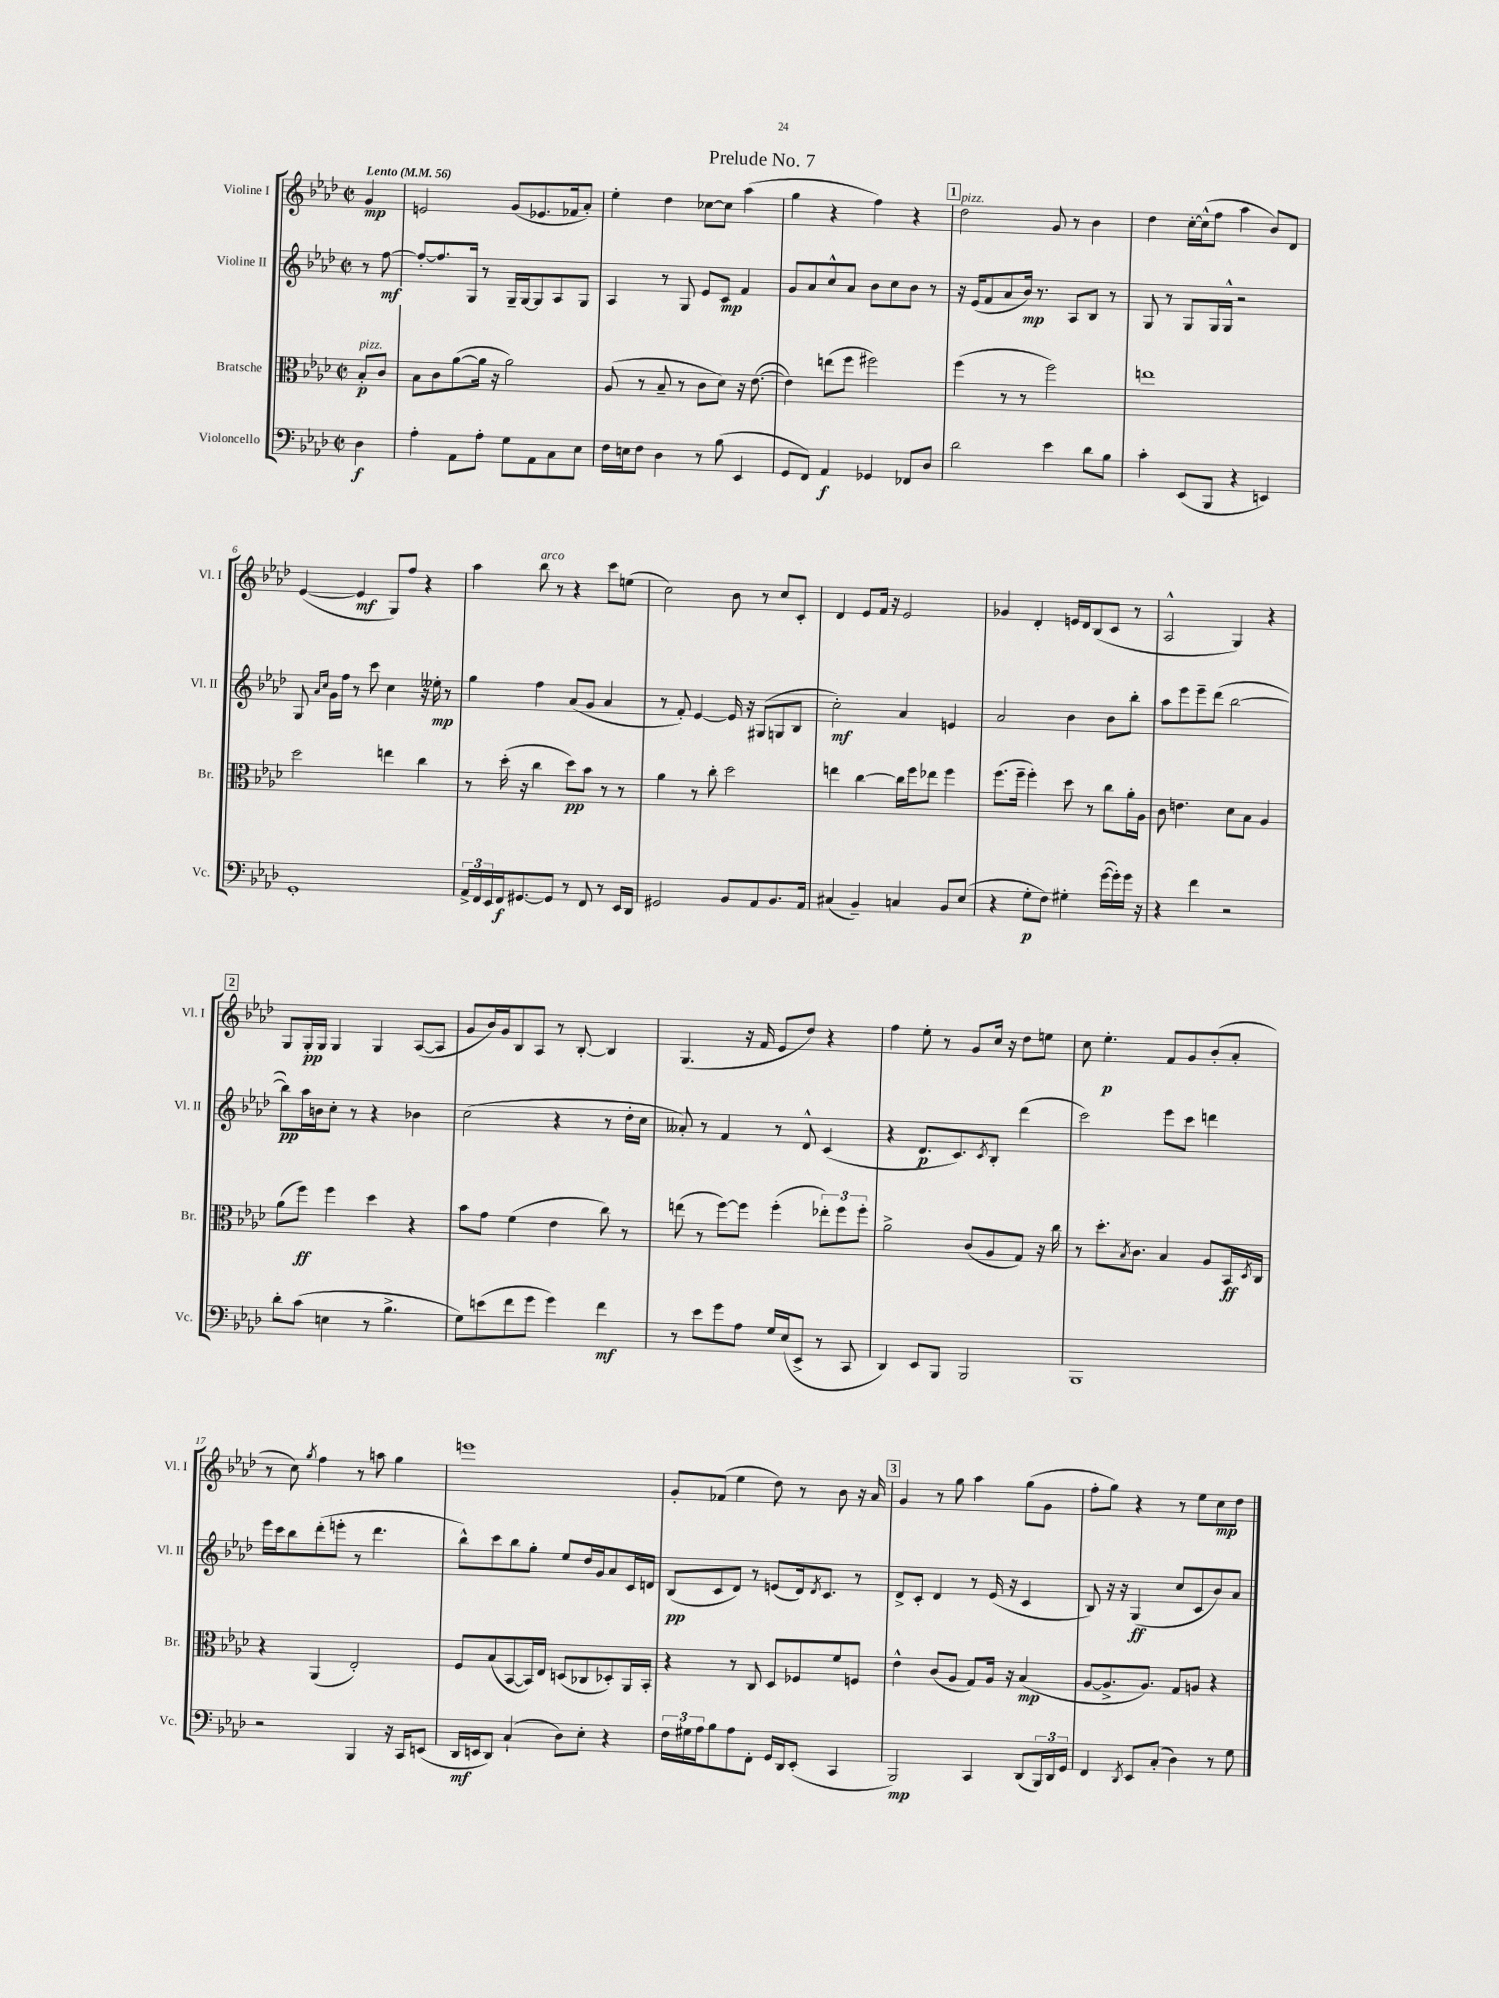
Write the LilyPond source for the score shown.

\header { title = "Prelude No. 7" }
<<
\new StaffGroup <<
\new Staff = "s0" \with { instrumentName = "Violine I" shortInstrumentName = "Vl. I" } {
    \clef treble \key aes \major \defaultTimeSignature \time 2/2 \partial 4 \tempo "Lento" 4 = 56
    g'4\mp |
    e'2 g'8( ees'8. fes'16 aes'8-.) |
    ees''4-. des''4 ces''8~ ces''8 aes''4( |
    g''4 r4 f''4) r4 |
    \mark \markup { \box "1" } des''2^\markup { \italic "pizz." } g'8 r8 bes'4 |
    des''4 c''16~-. c''16-^( f''8 aes''4 bes'8) des'8 |
    ees'4~( ees'4\mf g8) f''8 r4 |
    aes''4 bes''8^\markup { \italic "arco" } r8 r4 c'''8 e''8( |
    c''2) bes'8 r8 c''8 c'8-. |
    des'4 ees'8 f'16 r16 ees'2 |
    ges'4 des'4-. e'16 des'16 bes8( c'8 r8 |
    aes2-^ g4) r4 |
    \mark \markup { \box "2" } g8 g16-.\pp g16 g4 g4 aes8~( aes8 |
    g'8 bes'16) g'16 bes8 aes8 r8 bes8~-. bes4 |
    g4.( r16 f'16 ees'8 des''8) r4 |
    f''4 ees''8-. r8 g'8 c''16 r16 des''8 e''8 |
    c''8 ees''4.-.\p f'8 g'8 bes'8-.( aes'8-. |
    r8 c''8) \acciaccatura { g''8 } f''4 r8 a''8 g''4 |
    e'''1 |
    g'8-. fes'8( ees''4 des''8) r8 bes'8 r16 aes'16 |
    \mark \markup { \box "3" } g'4 r8 g''8 aes''4 g''8( g'8 |
    f''8-. g''8) r4 r8 ees''8 c''8\mp des''8 \bar "|." |
}
\new Staff = "s1" \with { instrumentName = "Violine II" shortInstrumentName = "Vl. II" } {
    \clef treble \key aes \major \defaultTimeSignature \time 2/2 \partial 4
    r8 f''8~\mf |
    f''8~-. f''8. g16 r8 g16-- g16~ g8 aes8 g8 |
    aes4 r8 g8 ees'8 c'8\mp f'4 |
    g'8 aes'8 c''8-^ aes'8 bes'8 c''8 bes'8 r8 |
    \mark \markup { \box "1" } r16 ees'16( f'8 aes'8 bes'16\mp) r8. aes8 bes8 r8 |
    g8 r8 g8 g16 g16-^ r2 |
    g8 \grace { aes'16 c''16 } g'16 f''16 r8 c'''8 c''4 r16 eeses''16-.\mp r8 |
    g''4 f''4 aes'8( g'8 aes'4 |
    r8 f'8-.) ees'4~ ees'16 r16 gis8( g8 bes8 |
    c''2-.\mf) aes'4 e'4 |
    aes'2 bes'4 bes'8 bes''8-. |
    aes''8 ees'''8 ees'''8-- des'''8( bes''2~ |
    \mark \markup { \box "2" } bes''8\pp) aes''16 b'16 c''8-. r8 r4 bes'4 |
    c''2( r4 r8 des''16-. c''16 |
    aeses'8-.) r8 f'4 r8 des'8-^ c'4( |
    r4 des'8.\p c'8.) \acciaccatura { c'8 } bes8-. des'''4( |
    c'''2) ees'''8 c'''8 d'''4 |
    ees'''16 c'''16 bes''8 des'''8-.( e'''8-. r8 des'''4. |
    bes''8-^) c'''8 bes''8 g''8-. ees''8 des''16 g'16 aes'8 c'16 d'16 |
    bes8\pp( c'8 des'8) r8 e'8( des'16) \acciaccatura { des'8 } c'8. r8 |
    \mark \markup { \box "3" } des'8-> c'8-. des'4 r8 ees'16( r16 c'4 |
    bes8) r16 r16 g4\ff( c''8 c'8 bes'8) aes'8 \bar "|." |
}
\new Staff = "s2" \with { instrumentName = "Bratsche" shortInstrumentName = "Br." } {
    \clef alto \key aes \major \defaultTimeSignature \time 2/2 \partial 4
    bes8-.\p^\markup { \italic "pizz." } c'8 |
    bes8 c'8 aes'8~( aes'16 r16 aes'2) |
    aes8( r8 bes8-- r8 c'8 des'8) r16 ees'8.~( |
    ees'4) e''8( f''8 fis''2) |
    \mark \markup { \box "1" } f''4( r8 r8 f''2) |
    e''1 |
    des''2 e''4 c''4 |
    r8 des''16-.( r16 c''4 des''8\pp) bes'8 r8 r8 |
    aes'4 r8 c''8-. des''2 |
    e''4 c''4~ c''16 f''16 ees''8 f''4 |
    f''8.( f''16-- f''4-.) des''8 r8 c''8 aes'16-. aes16 |
    c'8 e'4. des'8 bes8 aes4 |
    \mark \markup { \box "2" } aes'8( f''8\ff) f''4 des''4 r4 |
    bes'8 g'8 f'4( ees'4 c''8) r8 |
    e''8( r8 f''8~) f''8 f''4-.( \tuplet 3/2 { ees''8-.) f''8 f''8-. } |
    aes'2-> c'8( aes8 g8) r16 c''16 |
    r8 des''8.-. \acciaccatura { bes8 } c'8. bes4 aes8 bes,16\ff \acciaccatura { des8 } c16 |
    r4 aes,4( ees2-.) |
    f8 bes8( bes,8~ bes,16) ees16 d8( ces8 des8-.) aes,16 bes,16-. |
    r4 r8 c8 des8 fes8 f'8 f8 |
    \mark \markup { \box "3" } ees'4-^ c'8( aes8 g8) aes16 r16 bes4\mp( |
    aes8~ aes8.-> aes8.) g8 a8 r4 \bar "|." |
}
\new Staff = "s3" \with { instrumentName = "Violoncello" shortInstrumentName = "Vc." } {
    \clef bass \key aes \major \defaultTimeSignature \time 2/2 \partial 4
    des4\f |
    aes4-. aes,8 aes8-. g8 aes,8 c8 ees8 |
    f16 e16 f8 des4 r8 bes8( ees,4 |
    g,8 f,8) aes,4\f ges,4 fes,8 des8 |
    \mark \markup { \box "1" } des'2 ees'4 des'8 bes8 |
    c'4-. ees,8( bes,,8 r4 e,4) |
    g,1-. |
    \tuplet 3/2 { aes,16-> f,16 ees,16 } f,16\f gis,8.~ gis,8 r8 f,8 r8 ees,16 des,16 |
    gis,2 bes,8 aes,8 bes,8. aes,16 |
    cis4( bes,4--) c4 bes,8 ees8( |
    r4 g8-.\p f8) gis4-. g'16~( g'16-.) g'16 r16 |
    r4 f'4 r2 |
    \mark \markup { \box "2" } des'8-. c'8( e4 r8 bes4.-> |
    g8) e'8( f'8 g'8 g'4) f'4\mf |
    r8 ees'8 g'8 aes8 g16 ees16( ees,8-> r8 c,8 |
    des,4) ees,8 bes,,8 bes,,2 |
    bes,,1 |
    r2 bes,,4 r16 c,16 e,8( |
    des,16\mf e,16 des,8) c4-!( des8) ees8-. r4 |
    \tuplet 3/2 { f16 gis16 aes16 } bes8 aes8 f,8-. g,16 des,16 ees,8-.( c,4 |
    \mark \markup { \box "3" } bes,,2\mp) c,4 des,8( \tuplet 3/2 { bes,,16) des,16 g,16 } |
    f,4 \acciaccatura { des,8 } ees,8 c8-.( des4) r8 g8 \bar "|." |
}
>>
>>
